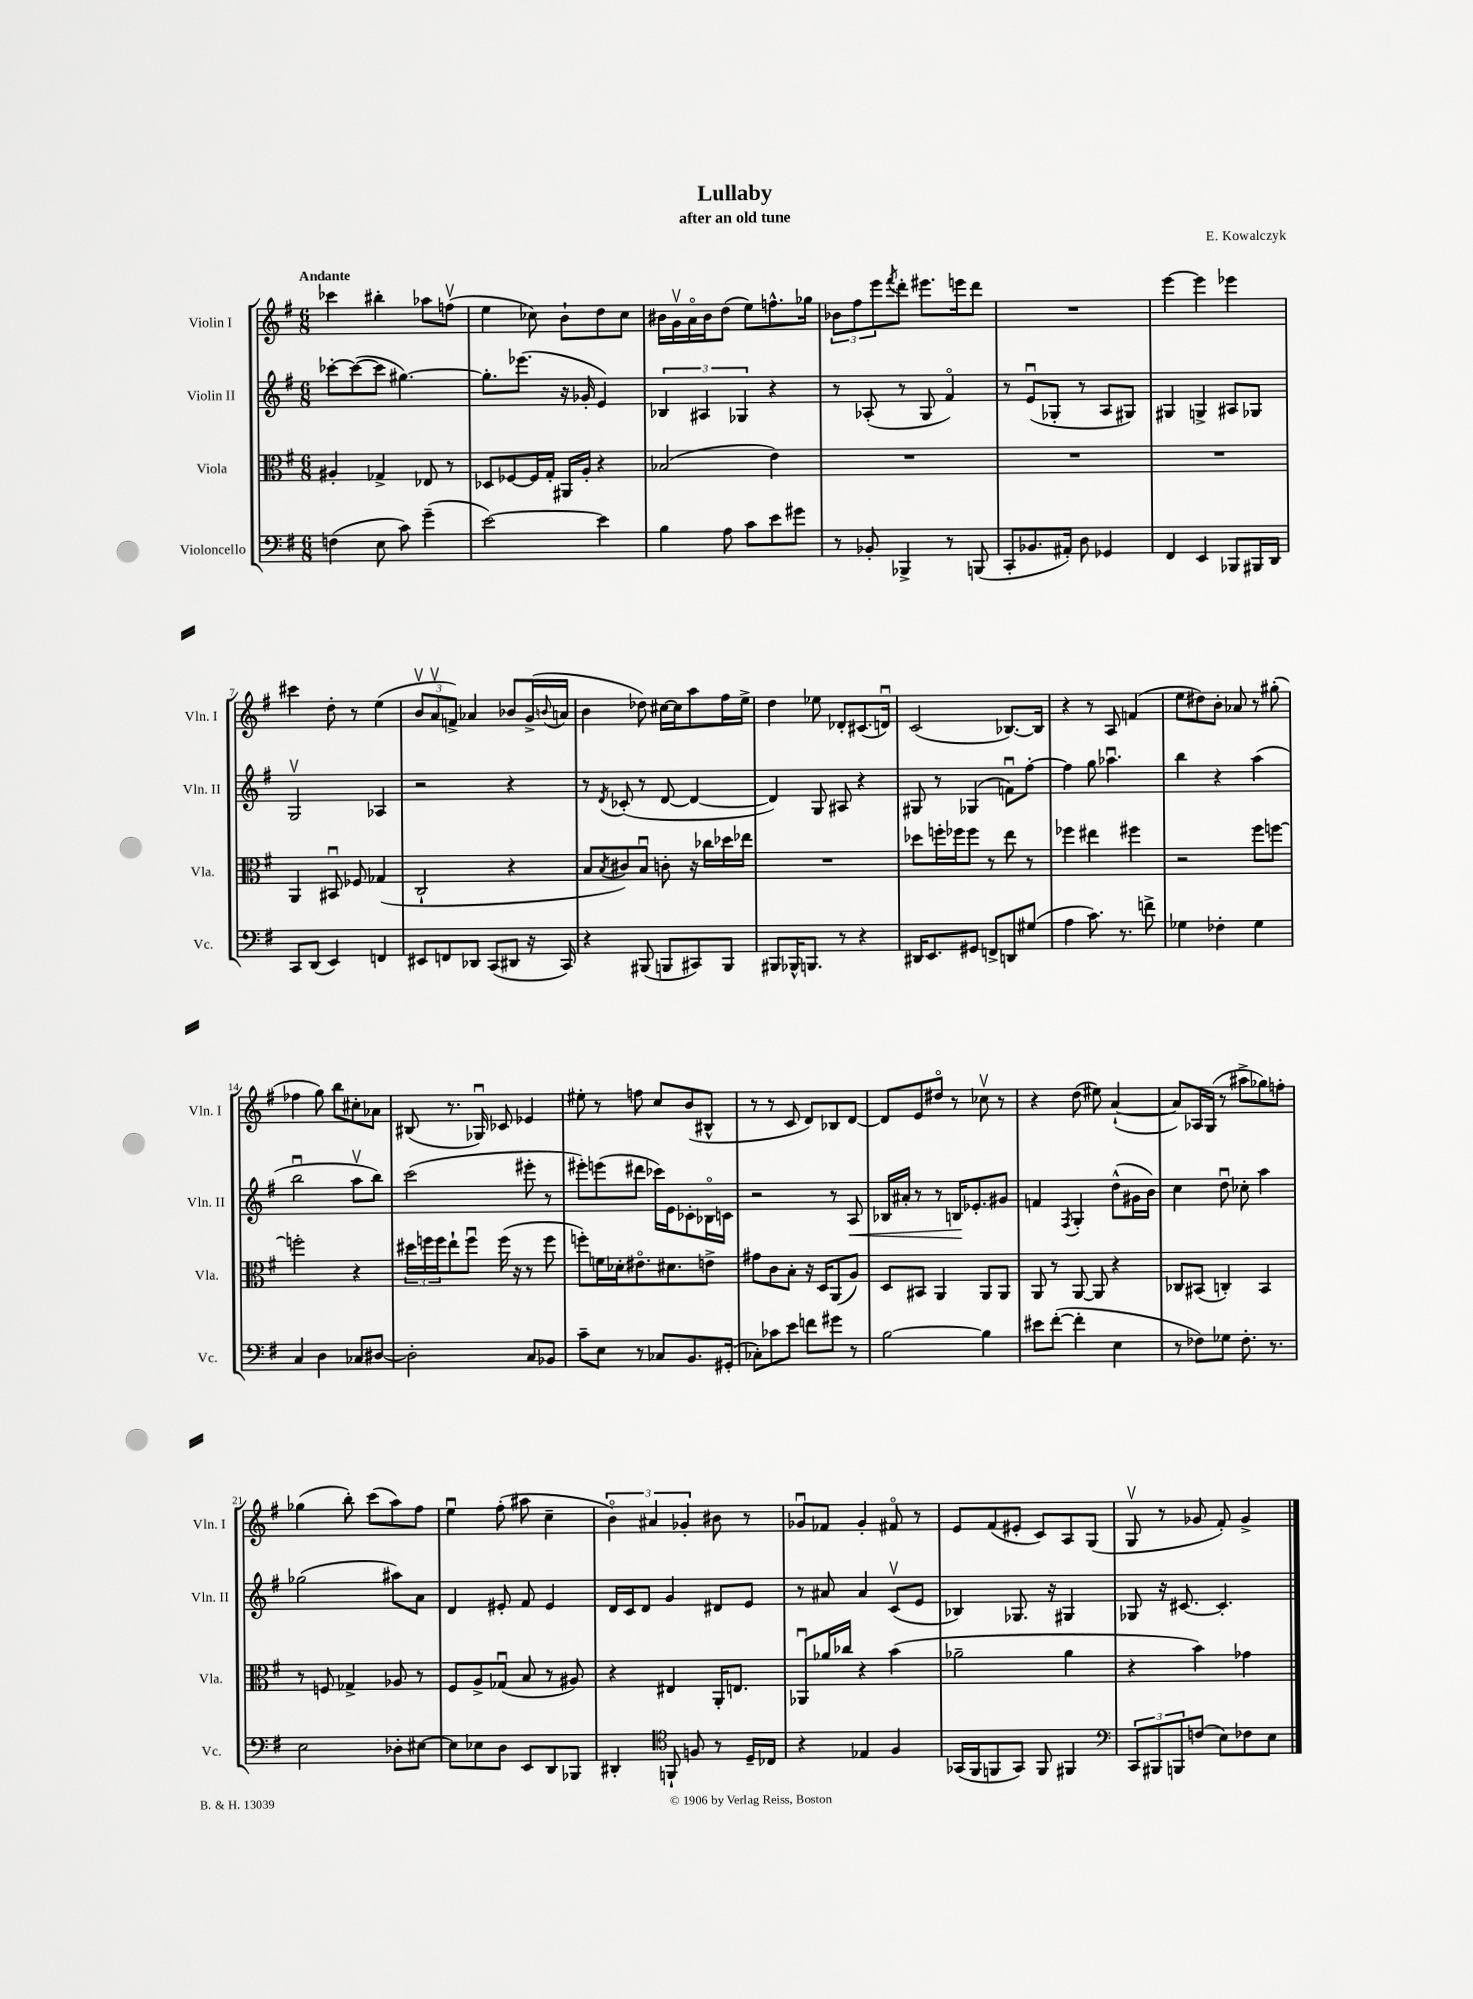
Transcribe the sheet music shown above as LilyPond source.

\header { title = "Lullaby" composer = "E. Kowalczyk" subtitle = "after an old tune" }
<<
\new StaffGroup <<
\new Staff = "s0" \with { instrumentName = "Violin I" shortInstrumentName = "Vln. I" } {
    \clef treble \key g \major \numericTimeSignature \time 6/8 \tempo "Andante"
    ces'''4 bis''4-. aes''8 f''8\upbow( |
    e''4 ces''8) b'8-! d''8 ces''8 |
    bis'16 g'16\upbow a'16\flageolet bis'16 d''8( e''8) f''8.-^ ges''16 |
    \tuplet 3/2 { bes'8 fis''8 e'''8 } \acciaccatura { fis'''8 } d'''8-. eis'''8. e'''16 d'''8 |
    R2. |
    e'''4~ e'''4 ees'''4 |
    cis'''4 d''8-. r8 e''4( |
    \tuplet 3/2 { b'8\upbow a'8\upbow f'8->) } aes'4 bes'8 g'16->( \appoggiatura { b'8 } a'16 |
    b'4 des''8) cis''16~ cis''16 a''8 fis''16 e''16-> |
    d''4 ees''8 des'8-. cis'8.( d'16\downbow) |
    c'2( bes8.~) bes16 |
    r4 r8 a8 f'4( |
    e''8 dis''8) b'8-. aes'8 r8 gis''8-.( |
    fes''4 g''8) b''8 cis''8-. aes'8 |
    bis8( r8. ges16\downbow) ces'8 ees'4 |
    eis''8-. r8 f''8 c''8 b'8( bis8-^ |
    r8 r8 c'8 d'8) bes8 d'8~ |
    d'8 e'8 dis''8\flageolet r8 ces''8\upbow r8 |
    r4 d''8( eis''8) a'4~-!( |
    a'8) aes16 g16( r8 ais''8-> ges''8) f''8-. |
    ges''4( b''8-.) c'''8( a''8) fis''8 |
    e''4\downbow fis''8-.( ais''8 c''4-- |
    \tuplet 3/2 { b'4\flageolet) ais'4 ges'4-. } bis'8 r8 |
    ges'8\downbow fes'8 ges'4-. fis'8\flageolet r8 |
    e'8 fis'8( eis'8-. c'8) a8 g8( |
    g8\upbow r8 ges'8 fis'8-.) ges'4-> \bar "|." |
}
\new Staff = "s1" \with { instrumentName = "Violin II" shortInstrumentName = "Vln. II" } {
    \clef treble \key g \major \numericTimeSignature \time 6/8
    ces'''8~-. ces'''8~( ces'''8 gis''4.~) |
    gis''8.-. ees'''8.( r16 ges'16-. e'4) |
    \tuplet 3/2 { bes4 ais4 ges4 } r4 |
    r8 aes8-.( r8 g8 fis'4\flageolet) |
    r8 e'8\downbow( ges8-. r8 a8 gis8) |
    gis4 g4-> ais8 ges8 |
    g2\upbow aes4 |
    r2 r4 |
    r8 \acciaccatura { d'8 } ces'8-.( r8 d'8~ d'4~ |
    d'4) g8 ais8 r4 |
    gis8 r8 ges4( f'8\downbow) fis''8~-. |
    fis''4 g''8 aes''4.\downbow |
    b''4 r4 a''4( |
    b''2\downbow a''8\upbow b''8) |
    c'''2( eis'''8-. r8 |
    eis'''8-.) e'''8( dis'''8 ces'''16) e'16 ces'8-. bes16\flageolet c'16 |
    r2 r8 a8\< |
    bes16 ais'16-. r8 r8 b16\! ees'8.-. gis'8 |
    f'4 \acciaccatura { fis8 } g4-. d''8-^( gis'16 b'16) |
    c''4 d''8\downbow ces''8-. a''4 |
    ges''2( ais''8) a'8 |
    d'4 eis'8-. fis'8 eis'4 |
    d'16 c'16 d'8 g'4 dis'8 e'8 |
    r8 ais'8 ais'4 c'8\upbow( e'8 |
    bes4) ges8. r16 gis4 |
    ges8 r16 cis'8.~ cis'4.-. \bar "|." |
}
\new Staff = "s2" \with { instrumentName = "Viola" shortInstrumentName = "Vla." } {
    \clef alto \key g \major \numericTimeSignature \time 6/8
    ais4-. ges4-> ees8 r8 |
    des8 fes8~ fes16 g16-. ais,16 a16-. r4 |
    bes2( e'4) |
    R2. |
    R2. |
    R2. |
    a,4 bis,8\downbow fes8 ges4( |
    c2-! r4 |
    b8 \acciaccatura { b8 } cis'8) b8\downbow c'8-. r16 ces''16 des''16 ees''16 |
    R2. |
    des''8 f''16-. fes''16 fes''8 r8 e''8 r8 |
    fes''4 eis''4 fis''4 |
    r2 fis''8 f''8~ |
    f''2-. r4 |
    \tuplet 3/2 { dis''16 f''16 f''16 } e''8-! f''8\downbow f''16( r16 r8 f''8 |
    f''8-.) f'16 des'16-. eis'8.\flageolet dis'8. e'8-> |
    gis'8 c'8 b8-. r16 d16 a,8( a8) |
    d8 bis,8 a,4 a,8 a,8 |
    a,8 r8 a,8~ a,8 r4 |
    ces8 bis,8( c4-.) bis,4 |
    r8 f8 ges4-> aes8 r8 |
    fis8 a8-> ges8\downbow( b8 r8 ais8) |
    r4 eis4 a,16-. e8. |
    aes,8\downbow aes'16 ces''16 r4 b'4( |
    aes'2-- aes'4 |
    r4 b'4) ges'4 \bar "|." |
}
\new Staff = "s3" \with { instrumentName = "Violoncello" shortInstrumentName = "Vc." } {
    \clef bass \key g \major \numericTimeSignature \time 6/8
    f4( e8 c'8) g'4--( |
    e'2~) e'4 |
    b4 a8 c'8 e'8 gis'8 |
    r8 bes,8-. bes,,4-> r8 b,,8( |
    c,8-. bes,8. ais,16-.) d8 ges,4 |
    fis,4 e,4 bes,,8 bis,,16 d,16 |
    c,8 d,8( e,4) f,4 |
    eis,8 f,8 des,8 c,8( dis,8 r16 c,16) |
    r4 bis,,8( b,,8 cis,8) b,,8 |
    bis,,8 bes,,16-^ b,,8. r8 r4 |
    dis,16 e,8. gis,8 f,8-> d,8 gis8( |
    a4 c'8.) r8. f'8-> |
    ges4 fes4-. ges4 |
    c4 d4 ces8 dis8~ |
    dis2-. c8 bes,8 |
    c'8-- e8 r8 ces8 b,8. gis,16-.( |
    ces8-.) ces'8 e'8 f'8 gis'8 r8 |
    b2~ b4 |
    eis'8 fis'8~-.( fis'4-. e4 |
    r8 fes8) ges8 fes8.-. r8. |
    e2 des8-. eis8~ |
    eis8 ees8 d8 e,8 d,8 bes,,8 |
    dis,4-. \clef tenor f,8-! f8 r8 d16-- ces16 |
    r4 ees4 fis4 |
    ges,16( fis,16 f,8 ges,8) f,8 fis,4 |
    \clef bass \tuplet 3/2 { c,8 bis,,8 b,,8 } f8( e8) fes8 e8 \bar "|." |
}
>>
>>
